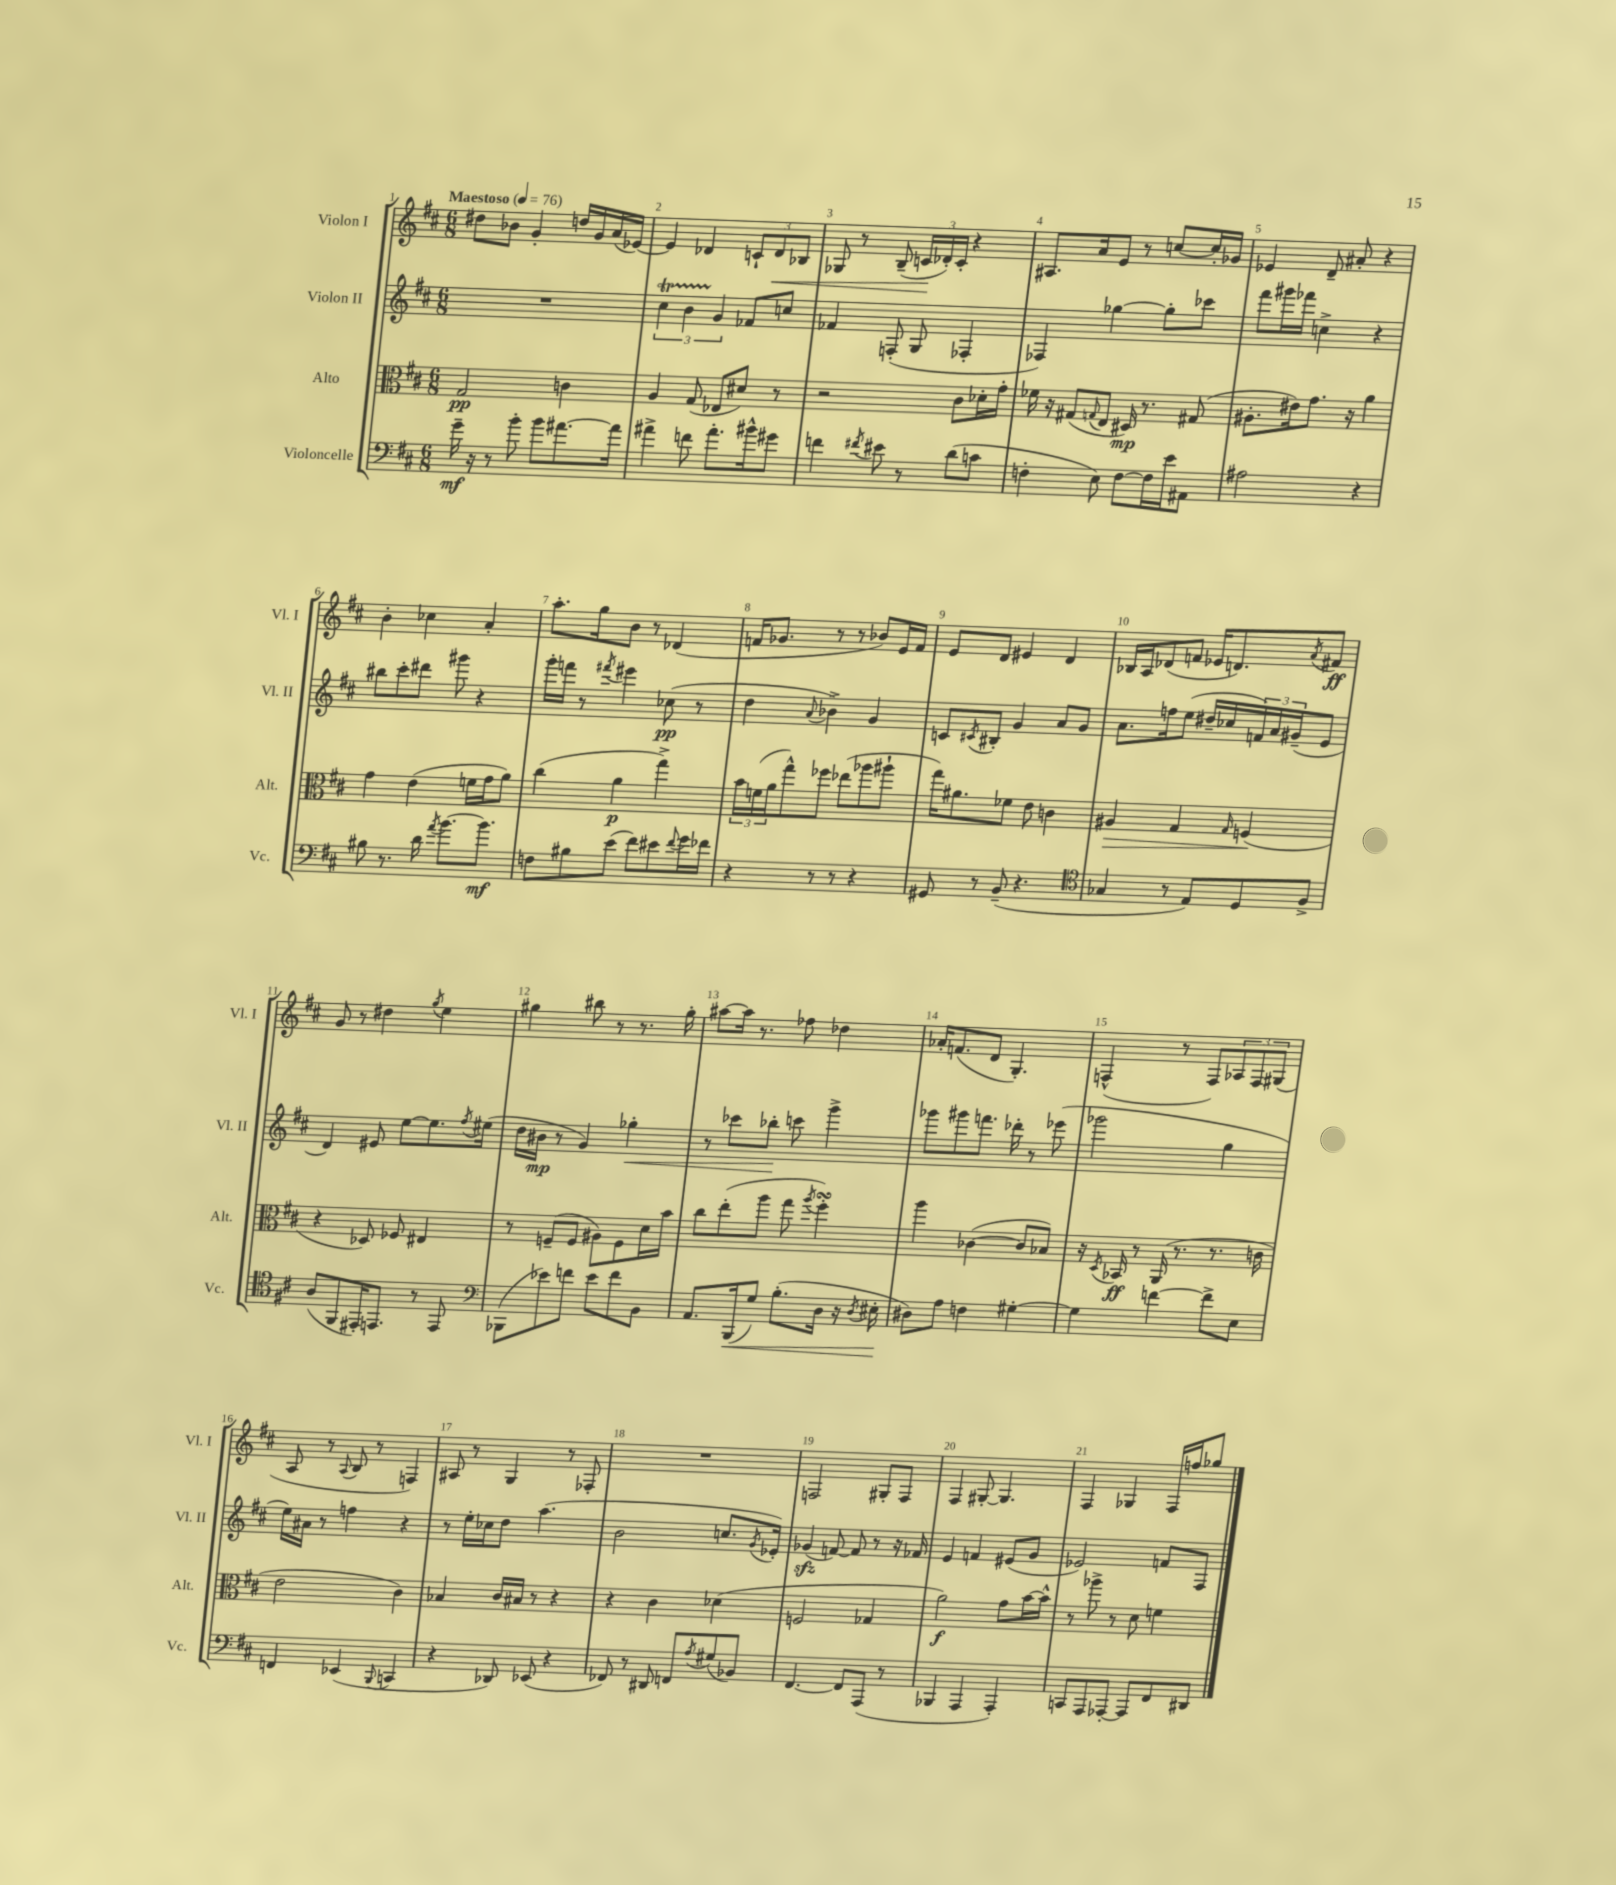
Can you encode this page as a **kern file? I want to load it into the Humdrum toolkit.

**kern	**kern	**kern	**kern
*staff4	*staff3	*staff2	*staff1
*clefF4	*clefC3	*clefG2	*clefG2
*k[f#c#]	*k[f#c#]	*k[f#c#]	*k[f#c#]
*M6/8	*M6/8	*M6/8	*M6/8
*MM76	*MM76	*MM76	*MM76
16g~	2G	2.r	8dd#
16r	.	.	.
8r	.	.	8b-
8b'	.	.	4g'
8b	.	.	.
[8.a#	4c	.	16dd
.	.	.	16g
.	.	.	(16a
16a#]	.	.	[16e-)
=	=	=	=
4a#^	4A	6cc#	4e-]
.	.	6b	.
8f	(8G	.	4d-
.	.	6g	.
8.a#'	8E-	.	.
.	8d#)	8f-	12c`
16b#^^	.	.	.
.	.	.	12d-
8g#	8r	8cc	.
.	.	.	12B-
=	=	=	=
4f	2r	4f-	8G-
.	.	.	8r
8qf#	.	.	.
8e#	.	(8F'	(8B~
8r	.	8G	24c
.	.	.	24d-')
.	.	.	24c'
(8d	8c#	4F-'	4r
8c	16d-'	.	.
.	16g'	.	.
=	=	=	=
4F'	16f-	4F-)	8.A#
.	16r	.	.
.	(8G#	.	.
.	.	.	16a
.	8qqG	.	.
8E)	8E	[4gg-	8e
[8F	16D#)	.	8r
.	8.r	.	.
16F]	.	8gg-']	[8cc
16e	.	.	.
8AA#	(8G#	8ccc-	16cc']
.	.	.	16g-
=	=	=	=
2A#	8.A#'	8fff#	4e-
.	.	16ggg#	.
.	16e#)	16fff-	.
.	8.g	4cc^	8d~
.	.	.	8a#'
.	16r	.	.
4r	4a	4r	4r
=	=	=	=
8B#	4g	8bb#	4b'
8.r	.	8ccc#'	.
.	(4e	8ddd#	4cc-
16d	.	.	.
8qa	.	.	.
[8.b	.	8ggg#	.
.	16f	4r	4a'
8.b]	16g	.	.
.	8a)	.	.
=	=	=	=
8F	(4cc#	16ggg'	8.aa'
.	.	16fff	.
8B#	.	8r	.
.	.	.	16gg
.	.	8qfff#	.
(8e	4a	4eee#	8b
8f#)	.	.	8r
8e#	4gg^)	(8cc-	(4d-
8qqf#	.	.	.
16g	.	8r	.
16f-	.	.	.
=	=	=	=
4r	24b	4dd	16f
.	(24f	.	.
.	.	.	8.g-
.	24a	.	.
.	8gg^^)	.	.
.	.	8qqa	.
8r	8ff-	4b-^)	8r
8r	(8ee-	.	8r
4r	8aa-	4g	8b-)
.	8aa#`	.	16e
.	.	.	16f
=	=	=	=
8GG#	16gg)	8c	8e
.	8.a#	.	.
.	.	8qc#	.
8r	.	8B#'	8d
(8BB~	8f-	4g	4e#
4.r	8e	.	.
.	4c	8a	4d
.	.	8g	.
=	=	=	=
*clefC4	*	*	*
4G-	4A#	8.a	16B-
.	.	.	16A
.	.	.	(8d-
.	.	16ff	.
8r	4G	(8ee	8f
8E)	.	16dd#~	16e-
.	.	16cc-	8.d)
.	16qqG	.	.
8D	(4F	24f)	.
.	.	24a	.
.	.	(24g#~	.
.	.	.	8qa
8F#^	.	8e	8f#
=	=	=	=
(8A	4r	4d)	8g
8FF#	.	.	8r
16EE#')	8D-)	8e#	4dd#
8.EE	.	.	.
.	8F-	[8ee	.
.	.	.	8qgg
8r	4E#	8.ee]	4ee
8EE	.	.	.
.	.	8qff#	.
.	.	(16ee#	.
=	=	=	=
*clefF4	*	*	*
(8BBB-	8r	16dd	4gg#
.	.	16b#	.
8e-)	(8F~	8r	.
8f	8F	4g)	8bb#
8e-	8A#)	.	8r
8f	8F	4gg-'	8.r
8BB	16d	.	.
.	16b	.	16gg#'
=	=	=	=
8.AA	8cc#	8r	[8aa#
.	(8ee'	8ccc-	16aa#]
(16BBB	.	.	8.r
8G)	8aa	8bb-'	.
(8.B'	8gg	8ccc	8ff-
.	8qaa	.	.
.	4ff#')	4ggg^	4dd-
16D	.	.	.
16r	.	.	.
8qD	.	.	.
16E#'	.	.	.
=	=	=	=
8D#)	4aa	8ggg-	16a-'
.	.	.	(8.f
8A	.	8ggg#	.
4F	([4c-	8.fff	8d
.	.	.	4.G')
.	.	16ddd-'	.
[4G#'	8c-]	8r	.
.	8B-)	(8eee-	.
=	=	=	=
4G#]	16r	2ggg-	(4F^^
.	8qD	.	.
.	16BB-	.	.
.	8r	.	.
[4f	(16AA	.	8r
.	8.r	.	.
.	.	.	8F)
8f^]	8.r	4gg	12A-
.	.	.	12F
8E	.	.	.
.	.	.	(12G#
.	16c	.	.
=	=	=	=
4FF	2e	16ee)	8A
.	.	16a#	.
.	.	8r	8r
.	.	.	8qqA
(4EE-	.	4ff	8B
.	.	.	8r
8qqBBB	.	.	.
4CC	4c#)	4r	4F)
=	=	=	=
4r	4B-	8r	8A#
.	.	16ee'	8r
.	.	16cc-	.
8DD-)	16c#	8dd	4G
.	16B#	.	.
(8EE-	8r	(4.aa	.
4r	4r	.	8r
.	.	.	8F-'
=	=	=	=
8FF-)	4r	2b	2.r
8r	.	.	.
8DD#	4c#	.	.
8FF	.	.	.
8qA	.	.	.
(8G#	(4d-	8.cc	.
8BB-)	.	.	.
.	.	8qg	.
.	.	16e-')	.
=	=	=	=
[4.FF#	2F	(4g-	2F
.	.	[8f)	.
8FF#]	.	8f]	.
(8AAA	4G-	8r	8G#'
8r	.	16r	8F
.	.	16f-	.
=	=	=	=
4BBB-	2a)	4e	4F#
4AAA	.	4f	[8G#'
.	.	.	4.G#]
4AAA')	8g	(8e#	.
.	[16b	8g	.
.	16b^^]	.	.
=	=	=	=
8CC	8r	2e-)	4F#
8AAA	8aa-^	.	.
[8AAA-'	8r	.	4G-
8AAA-]	8d	.	.
8FF#	4f	8f	16F#
.	.	.	16ff
8DD#	.	8F#	8gg-
==	==	==	==
*-	*-	*-	*-
